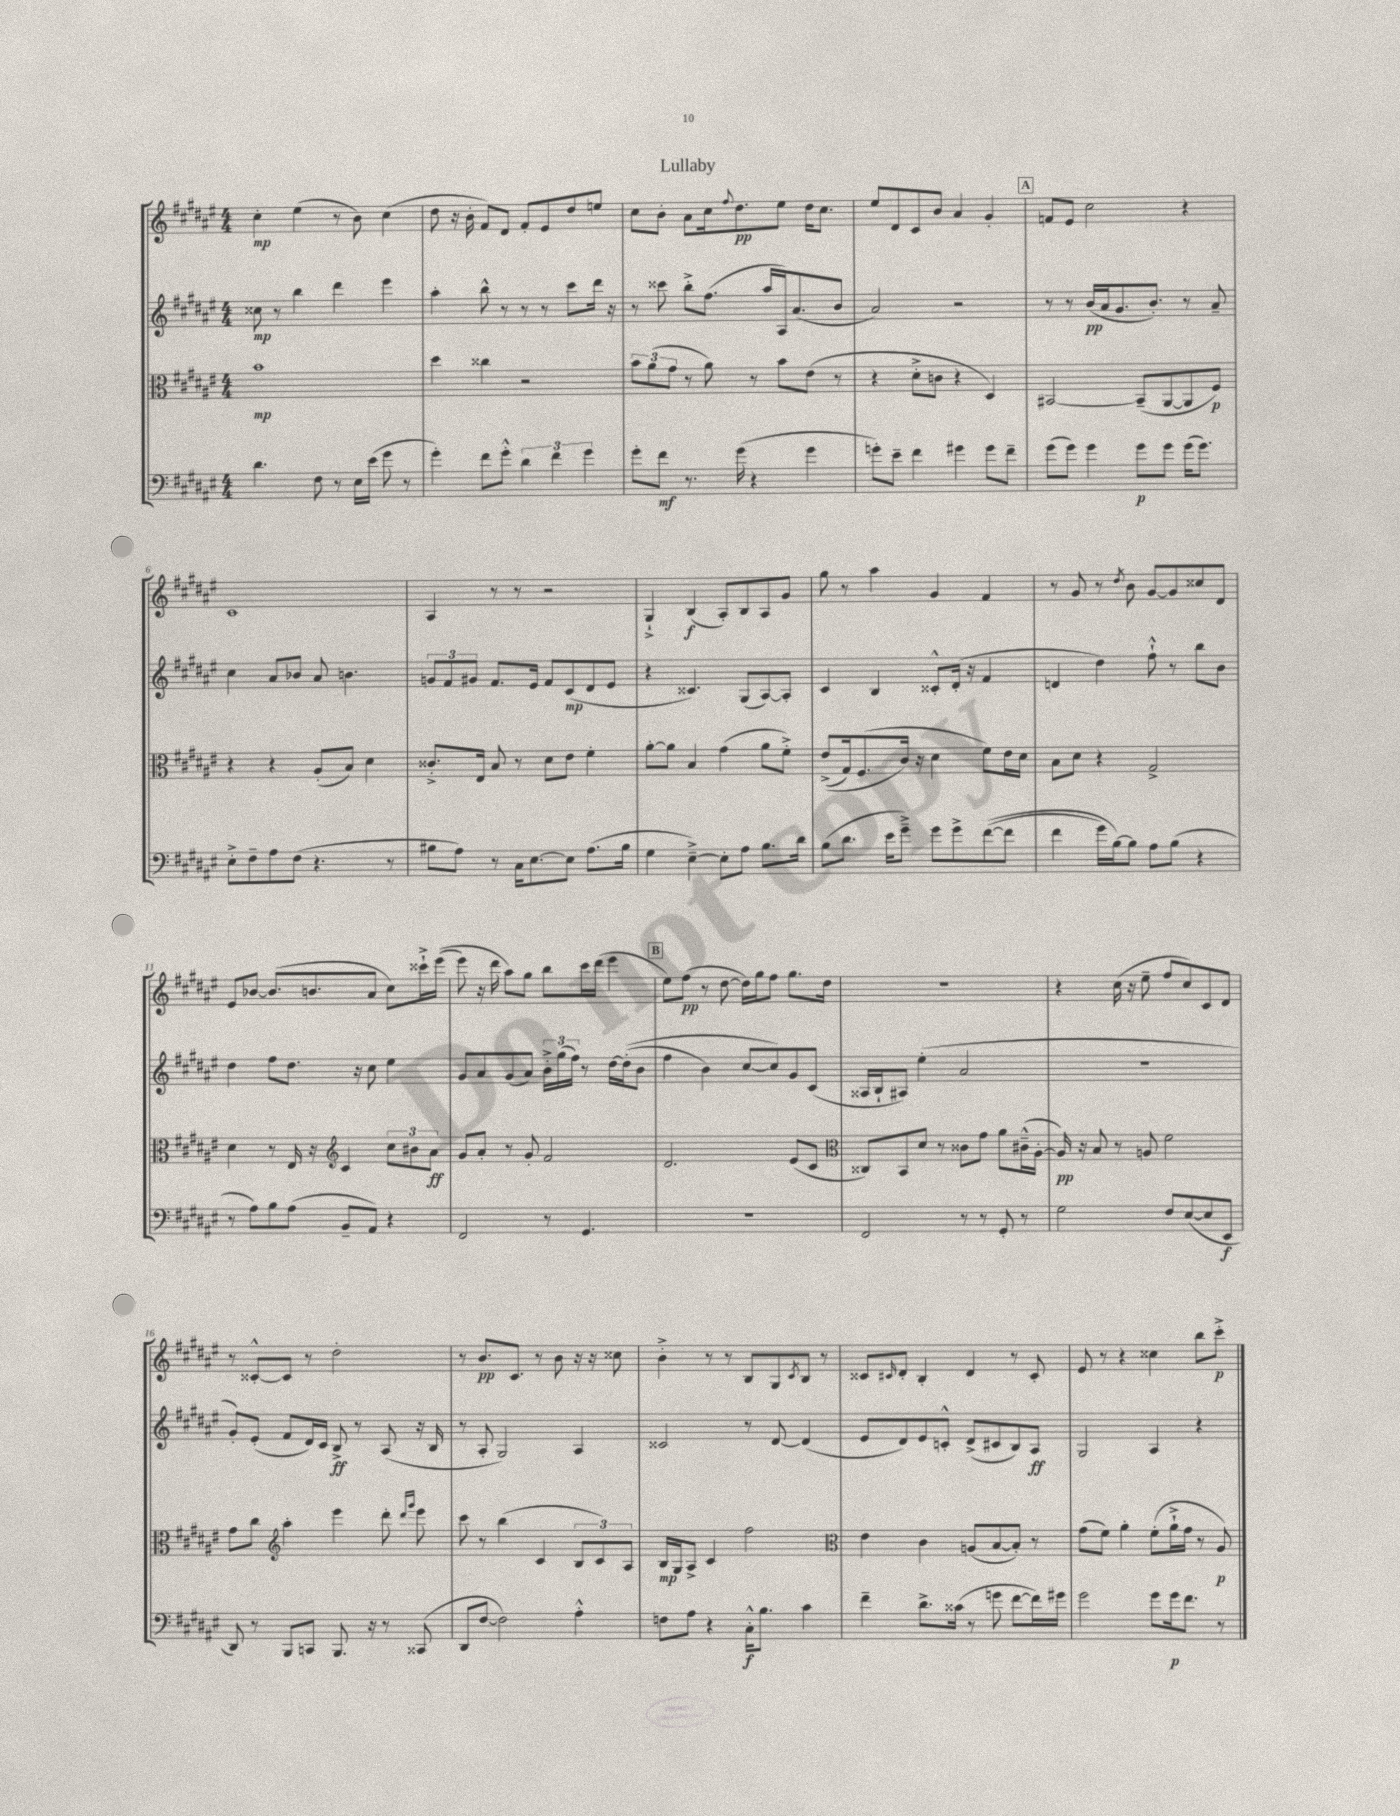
\header { title = "Lullaby" }
<<
\new StaffGroup <<
\new Staff = "s0" {
    \clef treble \key fis \major \numericTimeSignature \time 4/4
    cis''4-.\mp eis''4( r8 b'8) cis''4( |
    dis''8 r16 b'16-. fis'8) dis'8 fis'8-. eis'8 dis''8 e''8 |
    cis''8 b'8-. ais'8 cis''16 \appoggiatura { fis''8 } dis''8.\pp eis''8 dis''16 cis''8. |
    eis''8 dis'8 cis'8 b'8 ais'4 gis'4-. |
    \mark \markup { \box "A" } f'8 eis'8 cis''2 r4 |
    cis'1 |
    ais4 r8 r8 r2 |
    gis4-!-> b4\f( ais8-.) b8 ais8 gis'8 |
    gis''8 r8 ais''4 gis'4 fis'4 |
    r8 gis'8 r8 \acciaccatura { dis''8 } b'8 gis'8~ gis'8 cisis''8 dis'8 |
    eis'8 bes'8~ bes'8.( b'8. ais'8 cis''8) cisis'''16-!-> eis'''16(\( |
    eis'''8) r16 dis'''16 ais''8\) gis''8 b''8 cis'''16 dis'''16( eis'''4 |
    \mark \markup { \box "B" } eis''8) fis''8\pp( r8 dis''8~ dis''16) gis''16 fis''8 gis''8. dis''16 |
    r1 |
    r4 cis''16( r16 eis''8-- fis''8 cis''8) cis'8 dis'8 |
    r8 cisis'8~-.-^ cisis'8 r8 dis''2-. |
    r8 b'8.\pp cis'8. r8 b'8 r16 r16 cisis''8 |
    b'4-.-> r8 r8 b8 gis8 \acciaccatura { cis'8 } b8 r8 |
    cisis'8 \grace { cis'16 } dis'8-. b4-. dis'4 r8 cis'8-. |
    eis'8 r8 r4 cisis''4 b''8 cis'''8-.->\p \bar "|." |
}
\new Staff = "s1" {
    \clef treble \key fis \major \numericTimeSignature \time 4/4
    cisis''8\mp r8 b''4 dis'''4 eis'''4 |
    ais''4-. b''8-^ r8 r8 r8 cis'''8 dis'''16 r16 |
    r8 cisis'''8 b''8-.-> fis''8.( ais''16 ais16) ais'8.( b'8 |
    ais'2) r2 |
    \mark \markup { \box "A" } r8 r8 b'16\pp( ais'16 gis'8. b'8.-.) r8 ais'8-- |
    cis''4 ais'8 bes'8 ais'8 b'4. |
    \tuplet 3/2 { g'8 fis'8 gis'8 } fis'8. eis'16 fis'8 cis'8\mp( dis'8 eis'8 |
    r4 cisis'4.) gis8( ais8~) ais8-. |
    cis'4 b4 cisis'8-.-^ dis'16-.( r16 fis'4 |
    d'4 dis''4) fis''8-!-^ r8 b''8 b'8 |
    dis''4 fis''8 dis''8. r16 cis''8 eis''4 |
    gis'8 ais'8 gis'8( ais'8) \tuplet 3/2 { b'16-.-> gis''16( fis''16) } r8 dis''16~ dis''16-.(\( b'8 |
    \mark \markup { \box "B" } fis''4 b'4) cis''8~ cis''8\) gis'8 cis'8( |
    aisis16 b16-! ais8) eis''4-.( ais'2 |
    r1 |
    gis'8-.) eis'8-.( fis'8 dis'16) cis'16 b8->\ff r8 ais8( r16 b16 |
    r8 ais8-. gis2) ais4 |
    cisis'2 r8 dis'8~ dis'4( |
    eis'8 dis'8) eis'8 c'8-.-^ dis'8->( cis'8 b8) ais8\ff |
    gis2 ais4 r4 \bar "|." |
}
\new Staff = "s2" {
    \clef alto \key fis \major \numericTimeSignature \time 4/4
    b'1\mp |
    dis''4 cisis''4 r2 |
    \tuplet 3/2 { b'8 ais'8( gis'8 } r8 ais'8) r8 b'8 eis'8( r8 |
    r4 dis'8-.-> c'8 r4 dis4) |
    \mark \markup { \box "A" } bis,2~ bis,8--( ais,8~ ais,8 fis8\p) |
    r4 r4 ais8-.( b8) dis'4 |
    cisis'8.-.-> eis16 b8 r8 dis'8 eis'8 fis'4-. |
    ais'8~-. ais'8 b4 gis'4( ais'8 fis'8-.->) |
    eis'8->(\( gis16) fis8.( cis'16\) r16 dis'4 fis'8) eis'16 dis'16 |
    b8 dis'8 r4 gis2-> |
    dis'4 r8 eis16 r16 \clef treble cis'4 \tuplet 3/2 { cis''8 bis'8 ais'8\ff } |
    gis'8 ais'8-. r8 gis'8-. fis'2 |
    \mark \markup { \box "B" } dis'2. eis'8( cis'8 |
    \clef alto cisis8) b,8 dis'8 r8 cisis'8 gis'8 ais'8 cis'16---^( ais16~-. |
    ais16\pp) r16 b8 r8 a8 fis'2 |
    gis'8 cis''8 \clef treble ais''4-. eis'''4 dis'''8-. \grace { dis'''16 gis'''16 } eis'''8 |
    cis'''8 r8 b''4( cis'4 \tuplet 3/2 { b8 cis'8) ais8 } |
    b16\mp gis16 ais8-> cis'4 fis''2 |
    \clef alto eis'4 cis'4 a8( b8~ b8-.) r8 |
    gis'8( fis'8) ais'4-. fis'8-.( ais'16-!-> gis'16 r8 ais8\p) \bar "|." |
}
\new Staff = "s3" {
    \clef bass \key fis \major \numericTimeSignature \time 4/4
    dis'4. fis8 r8 eis16 eis'16( gis'8 r8 |
    gis'4-.) fis'8 gis'8-.-^ \tuplet 3/2 { dis'4 fis'4 gis'4 } |
    gis'8-. fis'8\mf r8. gis'16( r4 gis'4 |
    g'8-.) eis'8-- fis'4 gis'4 gis'8 fis'8-- |
    \mark \markup { \box "A" } gis'8( gis'8) gis'4 gis'8\p gis'8 gis'16( gis'8.) |
    eis8-.-> fis8-- ais8 fis8( r4. r8 |
    bis8 ais8) r8 cis16 eis8.~ eis8 ais8.( bis16 |
    gis4 eis4~--->) eis8-. ais8 b8. dis'16 |
    b8( dis'8. eis'16 gis'8--->) gis'8 gis'8-> fis'8~(\( fis'8 |
    fis'4 gis'16) b16~\) b8 ais8 b8( r4 |
    r8 ais8) b8 ais8( b,8-- ais,8) r4 |
    fis,2 r8 gis,4. |
    \mark \markup { \box "B" } r1 |
    fis,2 r8 r8 gis,8-. r8 |
    gis2 fis8 eis8~( eis8 eis,8\f |
    dis,8) r8 b,,8 c,8 b,,8. r16 r8 cisis,8( |
    dis,8 fis8~ fis2) ais4-.-^ |
    f8 ais8 r4 cis16-.-^\f b8. cis'4 |
    fis'4-- dis'8.-> cisis'16( r8 g'8 fis'8~ fis'16) gis'16 |
    gis'2 gis'8 gis'16\p fis'8. r8 \bar "|." |
}
>>
>>
